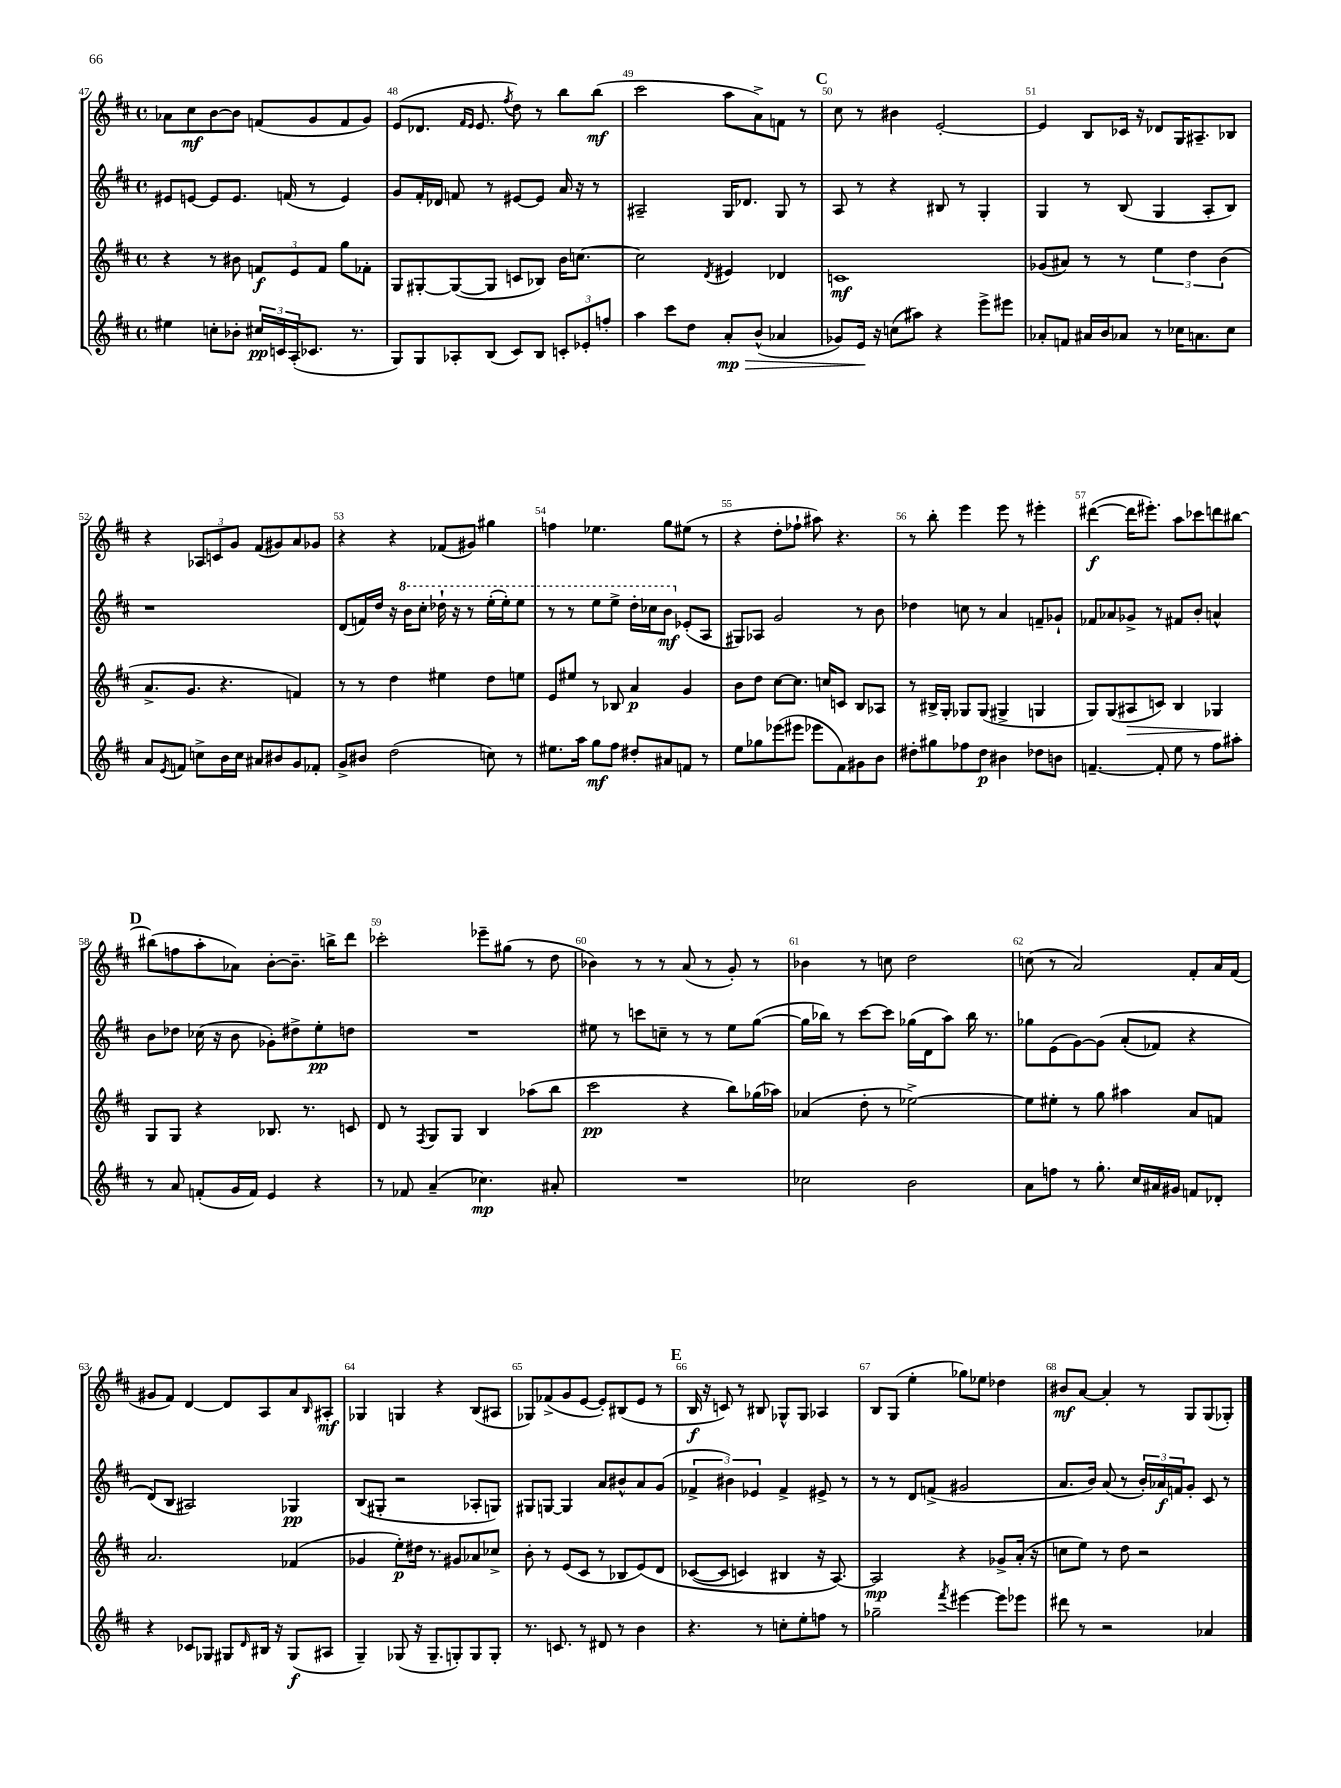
<<
\new StaffGroup <<
\new Staff = "s0" {
    \clef treble \key d \major \defaultTimeSignature \time 4/4
    aes'8 cis''8\mf b'8~ b'8 f'8( g'8 f'8 g'8) |
    e'8( des'8. \grace { fis'16 e'16 } e'8. \acciaccatura { fis''8 } d''8) r8 b''8 b''8\mf( |
    cis'''2 a''8 a'8->) f'8 r8 |
    \mark \markup { \bold "C" } cis''8 r8 bis'4 e'2~-. |
    e'4 b8 ces'16 r16 des'8 g16 ais8.-- bes8 |
    r4 \tuplet 3/2 { aes8 c'8 g'8 } fis'8( gis'8) a'8 ges'8 |
    r4 r4 fes'8( gis'8) gis''4 |
    f''4 ees''4. g''8 eis''8( r8 |
    r4 d''8-. fes''8-! ais''8) r4. |
    r8 b''8-. e'''4 e'''8 r8 eis'''4-. |
    dis'''4~\f( dis'''16 eis'''8.-.) a''8 ces'''8 d'''8 bis''8~ |
    \mark \markup { \bold "D" } bis''8( f''8 a''8-. aes'8) b'8~-. b'8.-- b''16-> d'''8 |
    ces'''2-. ees'''8-- gis''8( r8 d''8 |
    bes'4) r8 r8 a'8( r8 g'8-.) r8 |
    bes'4 r8 c''8 d''2 |
    c''8( r8 a'2) fis'8-. a'16 fis'16( |
    gis'8 fis'8) d'4~ d'8 a8 a'8 \grace { b16 } ais8-.\mf |
    ges4 g4 r4 b8( ais8 |
    ges8) fes'8->( g'8 e'8~ e'8-.) bis8( e'8 r8 |
    \mark \markup { \bold "E" } b16\f r16 c'8) r8 bis8 ges8-^ ges8 aes4 |
    b8 g8( e''4-. ges''8) ees''8 des''4 |
    bis'8\mf a'8~ a'4-. r8 g8 g8( ges8-.) \bar "|." |
}
\new Staff = "s1" {
    \clef treble \key d \major \defaultTimeSignature \time 4/4
    eis'8 e'8~ e'8 e'8. f'16( r8 e'4) |
    g'8 fis'16-. des'16 f'8 r8 eis'8~ eis'8 a'16 r16 r8 |
    ais2-- g16 des'8. g8 r8 |
    \mark \markup { \bold "C" } a8 r8 r4 bis8 r8 g4-. |
    g4 r8 b8( g4 a8-. b8) |
    r1 |
    d'8( f'16) d''16 r16 \ottava #1 b''16 cis'''8-. des'''16-! r16 r8 e'''16-.( e'''16-.) e'''8 |
    r8 r8 e'''8 e'''8-> d'''16-. ces'''16 b''8\mf \ottava #0 ees'8-.( a8 |
    gis8) aes8 g'2 r8 b'8 |
    des''4 c''8 r8 a'4 f'8-- ges'8-! |
    fes'8 aes'8 ges'8-> r8 fis'8 b'8-. a'4-^ |
    \mark \markup { \bold "D" } b'8 des''8 ces''16( r16 b'8 ges'8-.) dis''8-> e''8-.\pp d''8 |
    R1 |
    eis''8 r8 c'''8 c''8-- r8 r8 eis''8 g''8~( |
    g''16 bes''16) r8 cis'''8~ cis'''8 ges''16( d'16 a''8) bes''16 r8. |
    ges''8 e'8( g'8~) g'8\( a'8-.( fes'8) r4 |
    d'8(\) b8 ais2) ges4\pp |
    b8( gis8-. r2 aes8-. g8) |
    gis8 g8~ g4 a'8 bis'8-^ a'8 g'8( |
    \mark \markup { \bold "E" } \tuplet 3/2 { fes'4-> bis'4) ees'4 } fes'4-> eis'8-> r8 |
    r8 r8 d'8 f'8->( gis'2 |
    a'8. b'16) a'8( r8 \tuplet 3/2 { b'16-.) aes'16\f f'16 } g'8-. cis'8 r8 \bar "|." |
}
\new Staff = "s2" {
    \clef treble \key d \major \defaultTimeSignature \time 4/4
    r4 r8 bis'8 \tuplet 3/2 { f'8\f e'8 f'8 } g''8 fes'8-. |
    g8 gis8~-. gis8~( gis8 c'8 bes8) b'16 c''8.~ |
    c''2 \acciaccatura { d'8 } eis'4 des'4 |
    \mark \markup { \bold "C" } c'1\mf |
    ges'8( ais'8) r8 r8 \tuplet 3/2 { e''4 d''4 b'4( } |
    a'8.-> g'8. r4. f'4) |
    r8 r8 d''4 eis''4 d''8 e''8 |
    e'8 eis''8 r8 bes8 a'4\p g'4 |
    b'8 d''8 cis''8~ cis''8. c''16 c'8 b8 aes8 |
    r8 bis16-> g16-. ges8 ges8( gis4-> g4 |
    g8) g8( ais8\> c'8) b4 ges4\! |
    \mark \markup { \bold "D" } g8 g8 r4 bes8. r8. c'8 |
    d'8 r8 \acciaccatura { fis8 } g8 g8 b4 aes''8( b''8 |
    cis'''2\pp r4 b''8) ges''16( aes''16) |
    aes'4( d''8-. r8 ees''2~->) |
    ees''8 eis''8-. r8 g''8 ais''4 a'8 f'8 |
    a'2. fes'4( |
    ges'4 e''8-.\p) dis''16 r8. gis'8 aes'8 ces''8-> |
    b'8-. r8 e'8( cis'8 r8 bes8 e'8)\( d'8 |
    \mark \markup { \bold "E" } ces'8~( ces'8 c'4) bis4 r16 a8.~\) |
    a2\mp r4 ges'8-> a'16-.( r16 |
    c''8 e''8) r8 d''8 r2 \bar "|." |
}
\new Staff = "s3" {
    \clef treble \key d \major \defaultTimeSignature \time 4/4
    eis''4 c''8-. bes'8-. \tuplet 3/2 { cis''16\pp c'16 a16-.( } ces'8. r8. |
    g8) g8 aes8-. b8( cis'8) b8 \tuplet 3/2 { c'8-. ees'8-. f''8-. } |
    a''4 cis'''8 d''8 a'8-.\mp\> b'8-^( aes'4 |
    \mark \markup { \bold "C" } ges'8) e'16\! r16 c''8( ais''8) r4 e'''8-> eis'''8 |
    aes'8-. f'8 ais'16 b'16 aes'8 r8 ces''16 a'8. ces''8 |
    a'8 \acciaccatura { e'8 } f'8 c''8-> b'16 c''16 ais'8 bis'8 g'8 fes'8-. |
    g'8-> bis'8 d''2( c''8) r8 |
    eis''8. a''16 g''8\mf fis''8 dis''8-. ais'8 f'8 r8 |
    e''8 ges''8 ees'''8( eis'''8 ees'''8 fis'8) gis'8 b'8 |
    dis''8-. gis''8 fes''8 dis''8\p bis'4 des''8 b'8 |
    f'4.~-- f'8-. e''8 r8 fis''8 ais''8-. |
    \mark \markup { \bold "D" } r8 a'8 f'8-.( g'16 f'16) e'4 r4 |
    r8 fes'8 a'4--( ces''4.\mp) ais'8-. |
    R1 |
    ces''2 b'2 |
    a'8 f''8 r8 g''8.-. cis''16 ais'16 gis'16 f'8 des'8-. |
    r4 ces'8 ges8 gis8 \grace { d'16 } bis16 r16 gis8\f( ais8 |
    g4--) ges8( r16 ges8.-- g8-.) g8 g8-. |
    r8. c'8. r8 dis'8 r8 b'4 |
    \mark \markup { \bold "E" } r4. r8 c''8-. e''8-. f''8 r8 |
    ges''2-- \acciaccatura { fis'''8 } eis'''4~ eis'''8 ees'''8 |
    dis'''8 r8 r2 aes'4 \bar "|." |
}
>>
>>
\layout { \context { \Score currentBarNumber = #47 \override BarNumber.break-visibility = ##(#f #t #t) barNumberVisibility = #all-bar-numbers-visible } }
